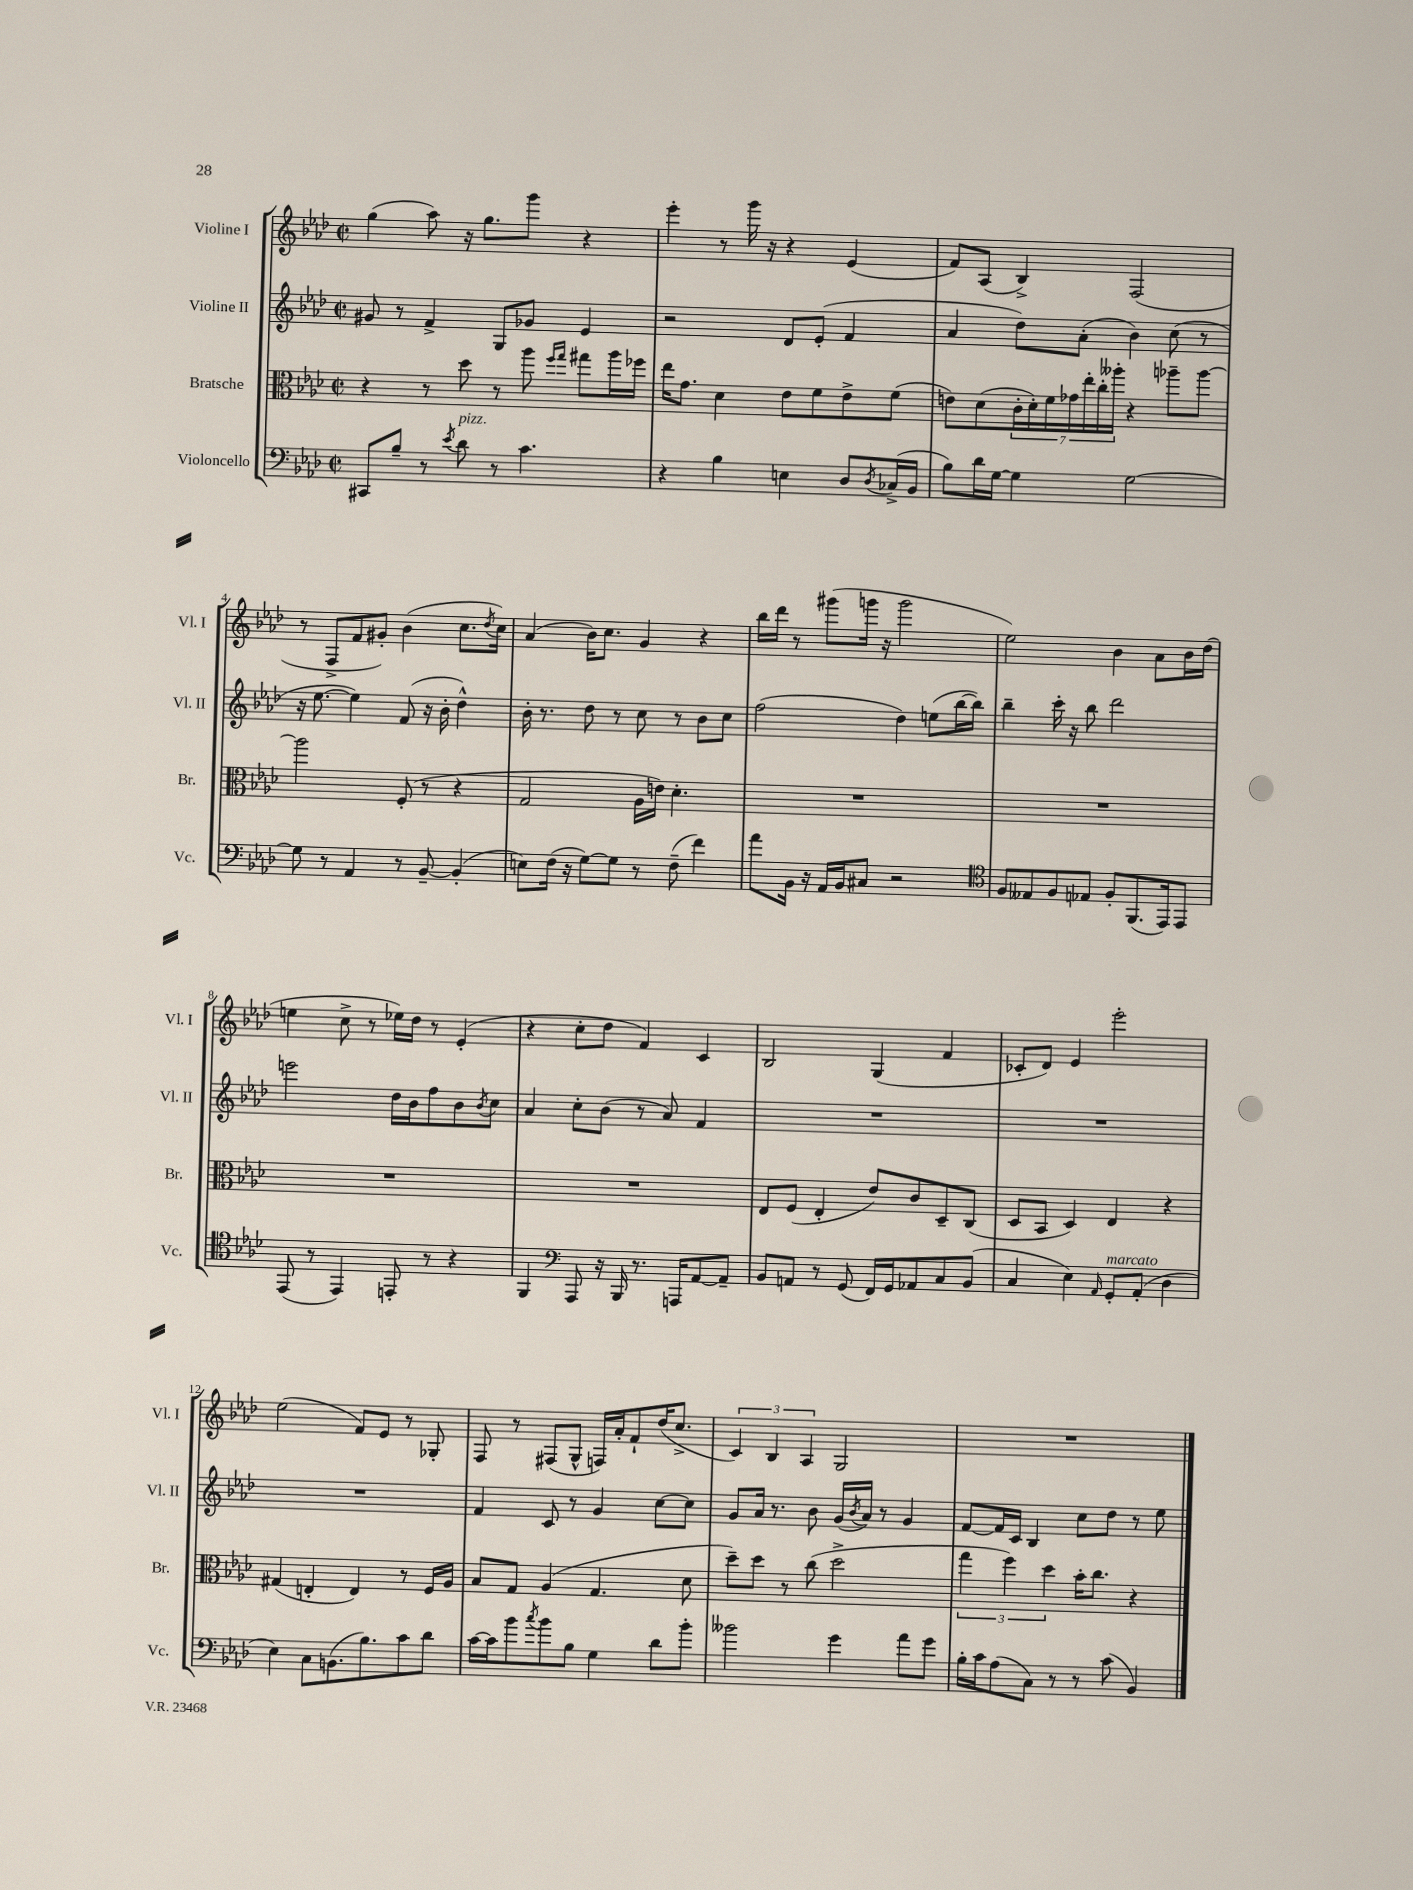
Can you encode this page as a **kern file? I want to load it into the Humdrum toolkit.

**kern	**kern	**kern	**kern
*staff4	*staff3	*staff2	*staff1
*clefF4	*clefC3	*clefG2	*clefG2
*k[b-e-a-d-]	*k[b-e-a-d-]	*k[b-e-a-d-]	*k[b-e-a-d-]
*M2/2	*M2/2	*M2/2	*M2/2
*met(c|)	*met(c|)	*met(c|)	*met(c|)
8CC#	4r	8g#	(4gg
8B-~	.	8r	.
8r	8r	4f^	8aa-)
8qe-	.	.	.
8d-	8dd-	.	16r
.	.	.	8.gg
8r	8r	8G	.
4.c	8aa-	8g-	8ggg
.	16qqff	.	.
.	16qqgg	.	.
.	8gg#	4e-	4r
.	16aa-	.	.
.	16ff-	.	.
=	=	=	=
4r	16ee-	2r	4eee-'
.	8.g	.	.
4B-	4d-	.	8r
.	.	.	16ggg
.	.	.	16r
4E	8e-	8d-	4r
.	8f	(8e-'	.
8D-	8e-^	4f	(4e-
8qD-	.	.	.
(16C-^	(8f	.	.
16BB-	.	.	.
=	=	=	=
8B-)	8e)	4a-	8f)
16d-	(8d-	.	(8A-
[16G	.	.	.
4G]	28c'	8dd-)	4B-^)
.	28d-')	.	.
.	28f	.	.
.	28g-	.	.
.	.	(8a-'	.
.	28ee-'	.	.
.	28cc'	.	.
.	28aa--'	.	.
[2G	4r	4b-)	(2F
.	8aa-~	(8cc	.
.	[8aa-	8r	.
=	=	=	=
8G]	2aa-]	16r	8r
.	.	[8.ee-	.
8r	.	.	8F^
4AA-	.	4ee-])	8f
.	.	.	8g#')
8r	(8F'	(8f	(4b-
[8BB-~	8r	16r	.
.	.	16b-'	.
(4BB-']	4r	4dd-^^)	8.cc
.	.	.	8qdd-
.	.	.	16cc)
=	=	=	=
8E)	2G	16b-'	(4a-
.	.	8.r	.
(16F	.	.	.
16r	.	.	.
[8G)	.	8dd-	16b-)
.	.	.	8.cc
8G]	.	8r	.
8r	16A-	8cc	4g
.	16e)	.	.
(8F~	4.d-'	8r	.
4f)	.	8b-	4r
.	.	8cc	.
=	=	=	=
8a-	1r	(2ff	16bb-
.	.	.	16ddd-
16BB-	.	.	8r
16r	.	.	.
16AA-	.	.	(8ggg#
16BB-	.	.	.
8C#	.	.	16ggg
.	.	.	16r
2r	.	4dd-)	2ggg
.	.	(8ee	.
.	.	[16bb-	.
.	.	16bb-])	.
=	=	=	=
*clefC4	*	*	*
8F	1r	4bb-~	2ee-)
8E--	.	.	.
8F	.	16ccc'	.
.	.	16r	.
8E-	.	8bb-	.
8F'	.	2ddd-	4b-
(8.FF	.	.	.
.	.	.	8a-
16EE-)	.	.	.
8EE-	.	.	16b-
.	.	.	(16dd-
=	=	=	=
(8EE-	1r	2eee	4ee
8r	.	.	.
4EE-)	.	.	8cc^
.	.	.	8r
8EE'	.	16dd-	16ee-)
.	.	16b-	16dd-
8r	.	8ff	8r
4r	.	8b-	(4e-'
.	.	8qb-	.
.	.	8cc	.
=	=	=	=
4FF	1r	4a-	4r
*clefF4	*	*	*
8AAA-	.	8cc'	8cc'
16r	.	(8b-	8dd-
16BBB-	.	.	.
8.r	.	8r	4f)
.	.	8a-)	.
16AAA	.	.	.
[8AA-	.	4f	4c
8AA-~]	.	.	.
=	=	=	=
8BB-	8E-	1r	2B-
8AA	(8F	.	.
8r	4E-'	.	.
(8GG	.	.	.
16FF)	8e-)	.	(4G
16GG	.	.	.
8AA-	8c	.	.
8C	8D-~	.	4f
(8BB-	(8C	.	.
=	=	=	=
4C	8D-	1r	8c-'
.	8BB-	.	8d-)
4E-)	4D-)	.	4e-
16qqAA-	.	.	.
8GG'	4E-	.	2eee-'
(8AA-'	.	.	.
4D-	4r	.	.
=	=	=	=
4E-)	(4G#	1r	(2ee-
8C	4E'	.	.
(8.BB	.	.	.
.	4E)	.	8f)
8.B-)	.	.	.
.	.	.	8e-
8c	8r	.	8r
8d-	16F	.	8G-'
.	16A-	.	.
=	=	=	=
[16c	8B-	4f	8F
16c]	.	.	.
8b-	8G	.	8r
8qcc	.	.	.
8b-	(4A-	8c	(8F#
8B-	.	8r	8G^^
4G	4.G	4g	16F)
.	.	.	16a-'
.	.	.	8f`
8d-	.	[8cc	(16dd-
.	.	.	8.cc^
8b-'	8d-	8cc]	.
=	=	=	=
2b--	8dd-~)	8g	6c)
.	8dd-	16a-	.
.	.	.	6B-
.	.	8.r	.
.	8r	.	.
.	.	.	6A-
.	(8cc	8b-	.
4g	2dd-^	(16g	2G
.	.	8qb-	.
.	.	16a-)	.
.	.	8r	.
8a-	.	4g	.
8g	.	.	.
=	=	=	=
16B-'	6gg	[8f	1r
16c	.	.	.
(8A-	.	16f]	.
.	6ff)	.	.
.	.	16c	.
8C)	.	4B-	.
.	6dd-	.	.
8r	.	.	.
8r	16b-'	8cc	.
.	8.cc	.	.
(8c	.	8dd-	.
4BB-)	4r	8r	.
.	.	8ee-	.
==	==	==	==
*-	*-	*-	*-
